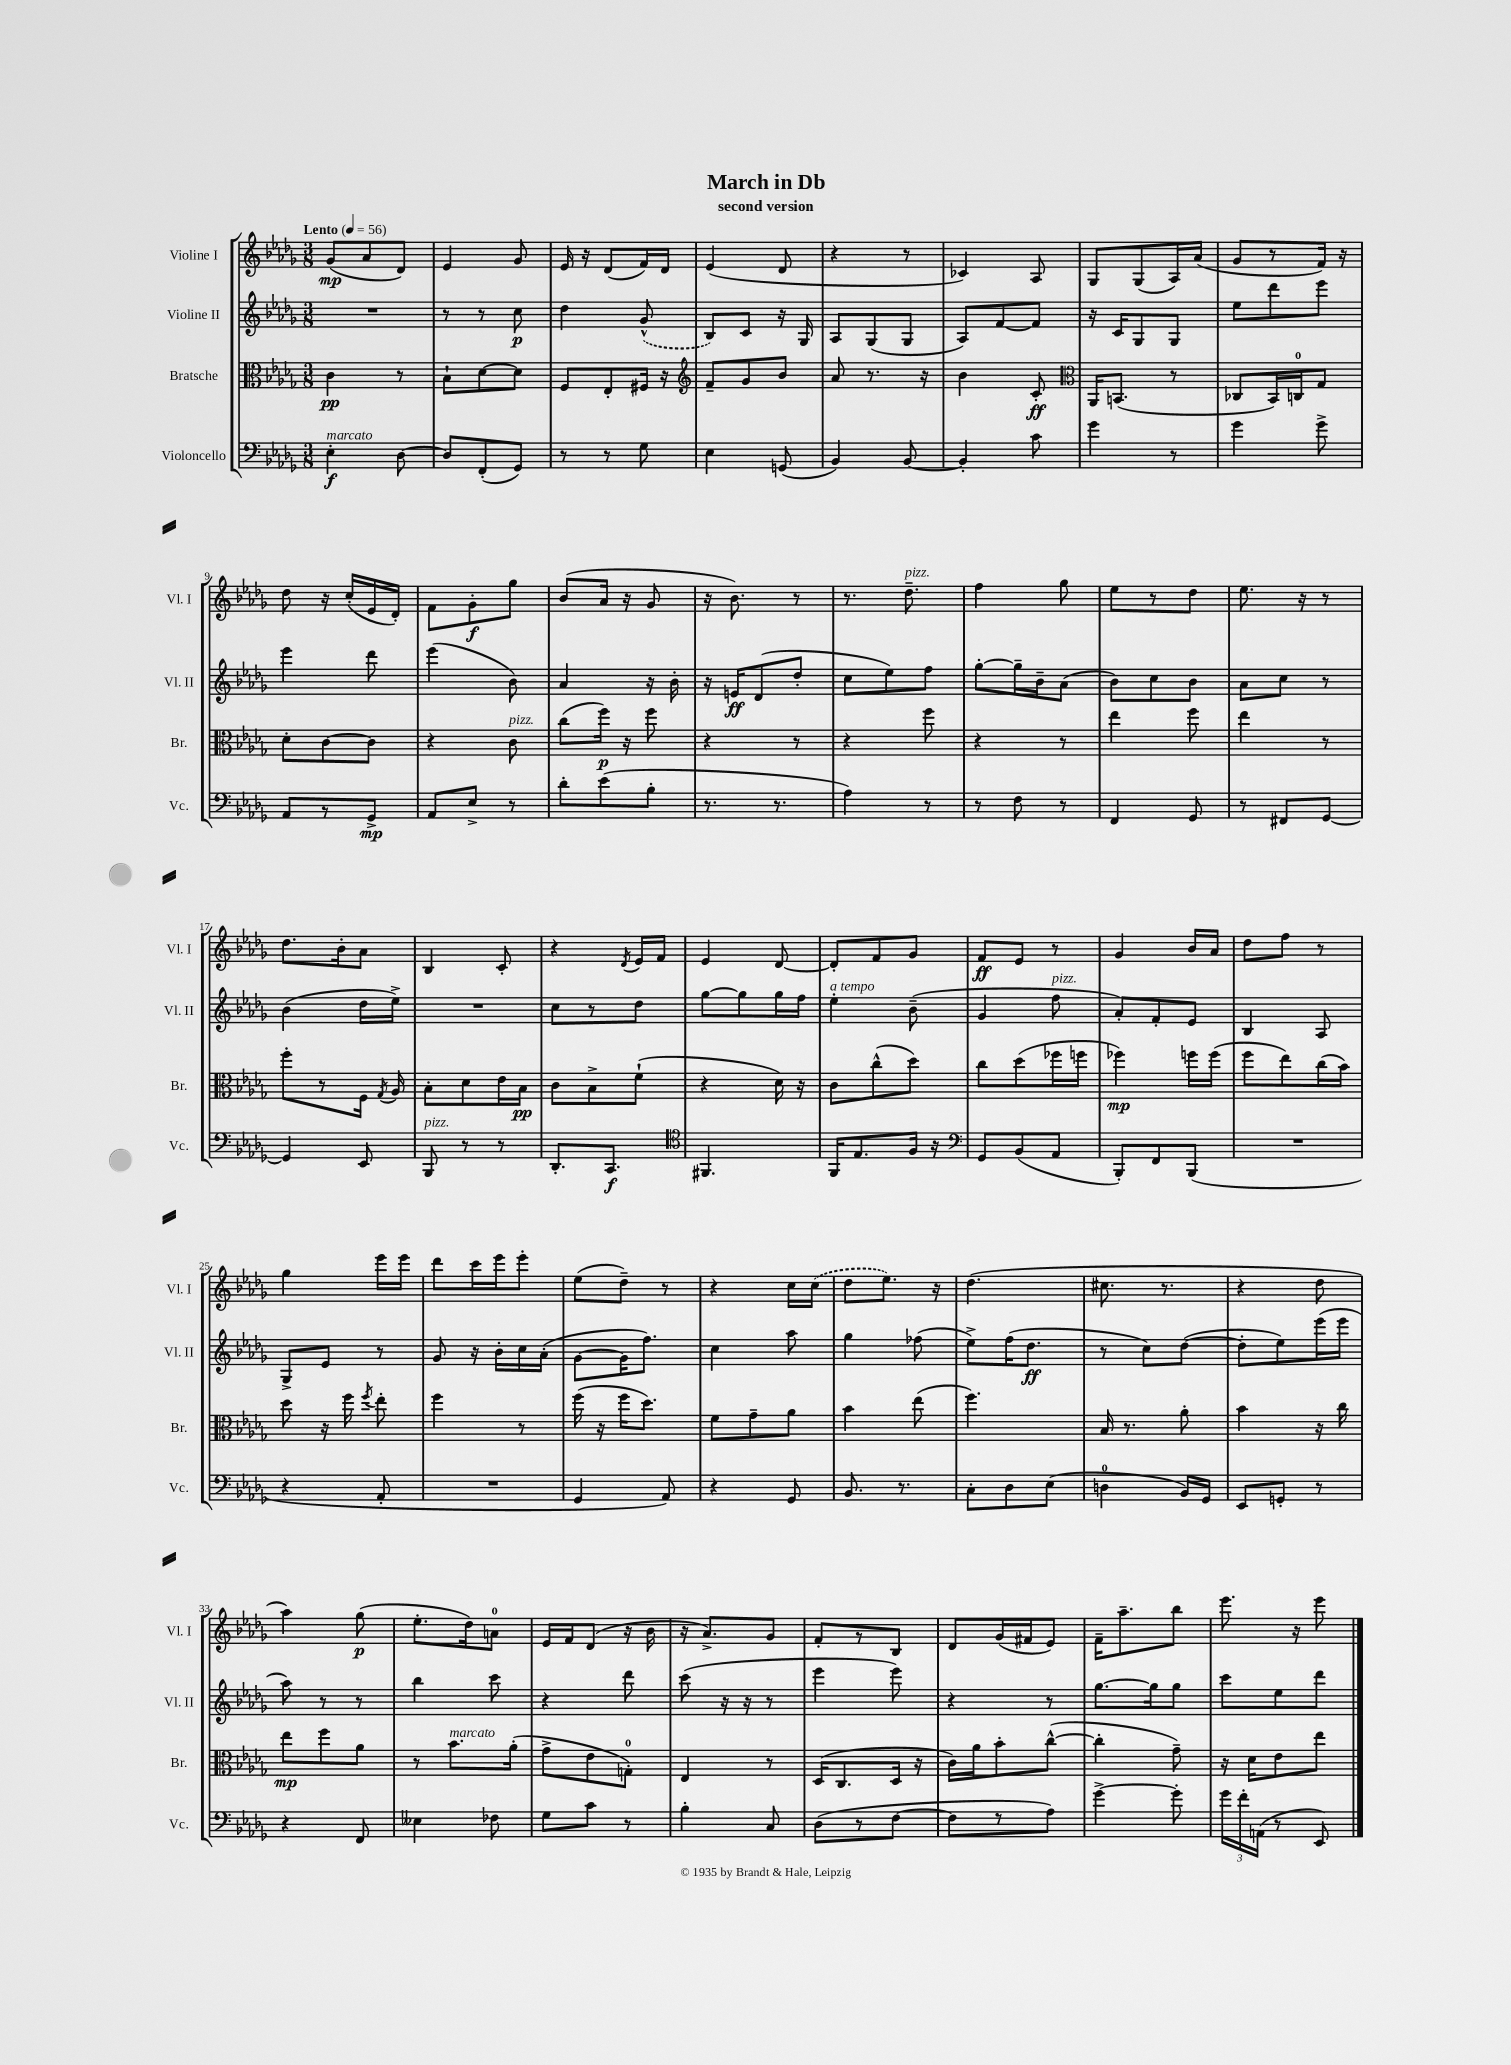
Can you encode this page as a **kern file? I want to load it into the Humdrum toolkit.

**kern	**kern	**kern	**kern
*staff4	*staff3	*staff2	*staff1
*clefF4	*clefC3	*clefG2	*clefG2
*k[b-e-a-d-g-]	*k[b-e-a-d-g-]	*k[b-e-a-d-g-]	*k[b-e-a-d-g-]
*M3/8	*M3/8	*M3/8	*M3/8
*MM56	*MM56	*MM56	*MM56
4E-'	4c	4.r	(8g-
.	.	.	8a-
[8D-	8r	.	8d-)
=	=	=	=
8D-]	8B-`	8r	4e-
(8FF'	[8d-	8r	.
8GG-)	8d-]	8cc	8g-
=	=	=	=
8r	8F	4dd-	16e-
.	.	.	16r
8r	8E-'	.	(8d-
8G-	16F#	(8g-^^	16f)
.	16r	.	16d-
=	=	=	=
*	*clefG2	*	*
4E-	8f~	8B-)	(4e-
.	8g-	8c	.
(8GG	8b-	16r	8d-
.	.	16G-	.
=	=	=	=
4BB-)	8a-	8A-	4r
.	8.r	(8G-	.
[8BB-	.	8G-	8r
.	16r	.	.
=	=	=	=
4BB-']	4b-	8A-)	4c-)
.	.	[8f	.
8c	8c'	8f]	8A-
=	=	=	=
*	*clefC3	*	*
4g-	16AA-	16r	8G-
.	(8.BB	16c	.
.	.	8G-	(8G-
8r	8r	8G-	16A-)
.	.	.	(16a-
=	=	=	=
4g-	8C-	8ee-	8g-
.	16BB-)	8ddd-	8r
.	16C	.	.
8g-^	8G-	8eee-	16f)
.	.	.	16r
=	=	=	=
8AA-	8d-'	4eee-	8dd-
8r	[8c	.	16r
.	.	.	(16cc'
8GG-^	8c]	8ddd-	16e-
.	.	.	16d-')
=	=	=	=
8AA-	4r	(4eee-	8f
8E-^	.	.	8g-'
8r	8c	8b-)	8gg-
=	=	=	=
8d-'	(8cc	4a-	(8b-
(8e-	16ff)	.	16a-
.	16r	.	16r
8B-'	8ff	16r	8g-
.	.	16b-'	.
=	=	=	=
8.r	4r	16r	16r
.	.	16e	8.b-)
.	.	(8d-	.
8.r	.	.	.
.	8r	8dd-'	8r
=	=	=	=
4A-)	4r	8cc	8.r
.	.	8ee-)	.
.	.	.	8.dd-~
8r	8ff	8ff	.
=	=	=	=
8r	4r	[8gg-'	4ff
8F	.	16gg-~]	.
.	.	16b-~	.
8r	8r	(8a-	8gg-
=	=	=	=
4FF	4ee-	8b-)	8ee-
.	.	8cc	8r
8GG-	8ff	8b-	8dd-
=	=	=	=
8r	4ee-	8a-	8.ee-
8FF#	.	8cc	.
.	.	.	16r
[8GG-	8r	8r	8r
=	=	=	=
4GG-]	8ff'	(4b-	8.dd-
.	8r	.	.
.	.	.	16b-'
8EE-	16F	16dd-	8a-
.	8qG-	.	.
.	16A-	16ee-^)	.
=	=	=	=
8BBB-	8B-'	4.r	4B-
8r	8d-	.	.
8r	16e-	.	8c'
.	16B-	.	.
=	=	=	=
8.DD-'	8c	8cc	4r
.	8B-^	8r	.
8.CC	.	.	.
.	.	.	8qd-
.	(8f`	8dd-	16e-
.	.	.	16f
=	=	=	=
*clefC4	*	*	*
4.FF#	4r	[8gg-	4e-
.	.	8gg-]	.
.	16d-)	16gg-	[8d-
.	16r	16ff	.
=	=	=	=
16FF	8c	4ee-'	8d-']
8.E-	.	.	.
.	(8cc^^	.	8f
16F	8dd-)	(8b-~	8g-
16r	.	.	.
=	=	=	=
*clefF4	*	*	*
8GG-	8cc	4g-	8f
(8BB-	(8dd-	.	8e-
8AA-	16ff-	8ff	8r
.	16ff	.	.
=	=	=	=
8BBB-')	4ff-)	8a-')	4g-
8FF	.	8f'	.
(8BBB-	16ff	8e-	16b-
.	(16ff	.	16a-
=	=	=	=
4.r	8ff	4B-	8dd-
.	8ee-)	.	8ff
.	(16cc	8A-	8r
.	16b-)	.	.
=	=	=	=
4r	8dd-	8G-^	4gg-
.	16r	8e-	.
.	16ff	.	.
.	8qff	.	.
8AA-'	8ee-'	8r	16eee-
.	.	.	16eee-
=	=	=	=
4.r	4ff	8g-	8ddd-
.	.	16r	16ccc
.	.	16b-'	16eee-
.	8r	16cc	8eee-'
.	.	(16a-'	.
=	=	=	=
4GG-	(16ff	[8g-	(8ee-
.	16r	.	.
.	16ff	16g-]	8dd-~)
.	8.dd-)	8.ff)	.
8AA-)	.	.	8r
=	=	=	=
4r	8f	4cc	4r
.	8g-~	.	.
8GG-	8a-	8aa-	16cc
.	.	.	(16cc
=	=	=	=
8.BB-	4b-	4gg-	8dd-
.	.	.	8.ee-)
8.r	.	.	.
.	(8ee-	(8ff-	.
.	.	.	16r
=	=	=	=
8C'	4.ff)	8ee-^)	(4.dd-
8D-	.	(16ff	.
.	.	8.dd-	.
(8E-	.	.	.
=	=	=	=
4D	16B-	8r	8.cc#
.	8.r	.	.
.	.	8cc)	.
.	.	.	8.r
16BB-)	8a-'	([8dd-	.
16GG-	.	.	.
=	=	=	=
8EE-	4b-	8dd-']	4r
8GG'	.	8ee-)	.
8r	16r	(16eee-	8dd-
.	16cc	16eee-	.
=	=	=	=
4r	8ee-	8aa-)	4aa-)
.	8ff	8r	.
8FF	8a-	8r	(8gg-
=	=	=	=
4E--	8r	4bb-	8.ee-'
.	8.b-	.	.
.	.	.	16dd-)
8F-	.	8ccc	8a
.	(16a-'	.	.
=	=	=	=
8G-	8g-^	4r	16e-
.	.	.	16f
8c	8e-	.	(8d-
8r	8G')	8ddd-	16r
.	.	.	16b-
=	=	=	=
4B-'	4E-	(8ccc	16r
.	.	.	8.a-^)
.	.	16r	.
.	.	16r	.
8C	8r	8r	8g-
=	=	=	=
(8D-	(16D-	4eee-	8f'
.	8.C	.	.
8r	.	.	8r
[8F	16D-	8eee-)	8B-
.	16r	.	.
=	=	=	=
8F]	16c)	4r	8d-
.	16a-	.	.
8r	8b-'	.	(16g-
.	.	.	16f#
8A-)	([8cc^^	8r	8e-)
=	=	=	=
[4g-^	4cc']	[8.gg-	16f~
.	.	.	8.aa-~
.	.	16gg-]	.
8g-']	8g-~)	8gg-	8bb-
=	=	=	=
24g-	16r	8ccc	8.eee-
24f'	.	.	.
.	16d-	.	.
(24AA	.	.	.
8r	8e-	8ee-	.
.	.	.	16r
8EE-)	8ee-	8ddd-	8eee-
==	==	==	==
*-	*-	*-	*-
